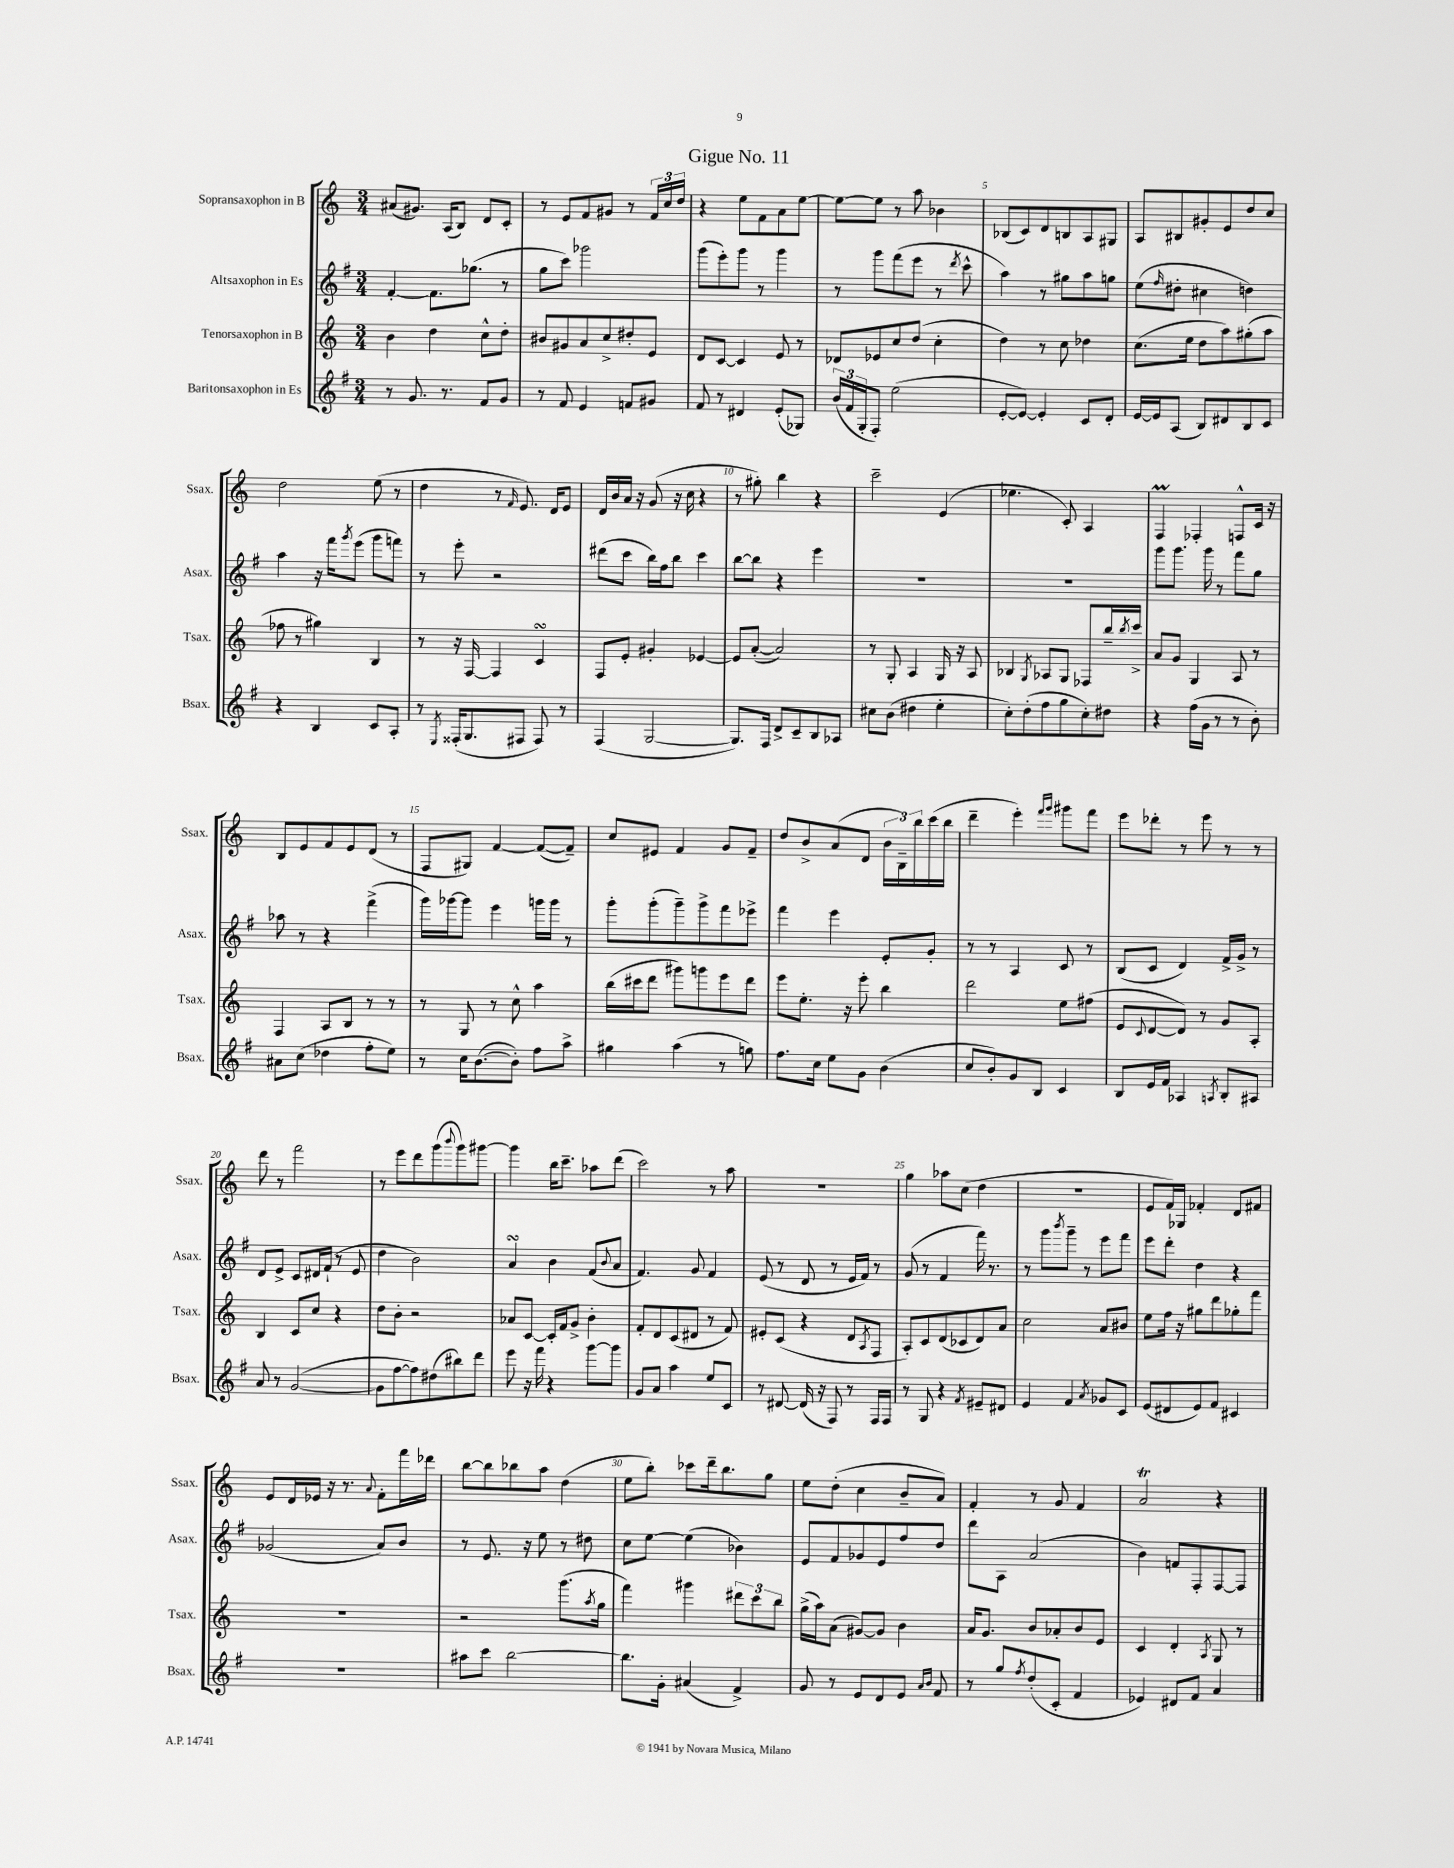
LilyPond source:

\header { title = "Gigue No. 11" }
<<
\new StaffGroup <<
\new Staff = "s0" \with { instrumentName = "Sopransaxophon in B" shortInstrumentName = "Ssax." } {
    \clef treble \key c \major \numericTimeSignature \time 3/4
    ais'8( gis'8.) a16( b8) d'8 c'8-. |
    r8 e'8 f'8 gis'8 r8 \tuplet 3/2 { f'16 c''16 d''16 } |
    r4 e''8 f'8 a'8 e''8~ |
    e''8~ e''8 r8 a''8 bes'4 |
    bes8( c'8) d'8 b8 a8 gis8 |
    a8 bis8 gis'8-. e'8 d''8 c''8 |
    d''2 e''8( r8 |
    d''4 r8 \grace { f'16 } e'8.) d'16 e'8 |
    d'16 b'16 a'16 r16 g'8( r16 c''16 r4 |
    r8 gis''8-.) b''4 r4 |
    c'''2-- e'4( |
    ees''4. c'8-.) a4 |
    f4\prall fes4-. f8-^ c'16 r16 |
    b8 e'8 f'8 e'8 d'8( r8 |
    f8 gis8) f'4~ f'8~( f'8--) |
    c''8 eis'8 f'4 g'8 f'8-- |
    d''8 b'8-> a'8( d'8 \tuplet 3/2 { b'16 b16--) b''16 } c'''16( b''16 |
    d'''4-- e'''4-.) \grace { f'''16 g'''16 } gis'''8 f'''8 |
    e'''8 des'''8-. r8 e'''8 r8 r8 |
    d'''8 r8 f'''2 |
    r8 e'''8 d'''8 g'''8( \appoggiatura { b'''8 } g'''8) gis'''8~ |
    gis'''4 b''16 c'''8.-- aes''8 d'''8( |
    c'''2) r8 a''8 |
    R2. |
    g''4 aes''8 c''8( d''4 |
    R2. |
    e'8 f'16) ges16 fes'4-. d'8 fis'8 |
    e'8 d'16 ees'16 r16 r8. \appoggiatura { a'8 } f'8-. f'''16 des'''16 |
    b''8~ b''8 bes''8 a''8 d''4( |
    e''8 b''8-.) ces'''8 d'''16-- b''8. g''8 |
    e''8 d''8-.( c''4 b'8-- a'8) |
    f'4-. r8 g'8 f'4 |
    a'2\trill r4 \bar "|." |
}
\new Staff = "s1" \with { instrumentName = "Altsaxophon in Es" shortInstrumentName = "Asax." } {
    \clef treble \key g \major \numericTimeSignature \time 3/4
    fis'4~-. fis'8. ges''8.( r8 |
    g''8 c'''8) ges'''2 |
    g'''8( e'''8-.) g'''8 r8 g'''4 |
    r8 g'''8 fis'''8( e'''8 r8 \acciaccatura { d'''8 } c'''8-^ |
    a''4) r8 gis''8 a''8 g''8 |
    e''8( \grace { fis''16 } dis''8-. cis''4 d''4) |
    a''4 r16 fis'''16 \acciaccatura { g'''8 } e'''8( g'''8 f'''8) |
    r8 e'''8-. r2 |
    dis'''8( c'''8 b''16) fis''16 b''8 c'''4 |
    b''8~ b''8 r4 e'''4 |
    R2. |
    R2. |
    g'''8 g'''8. g'''16 r8 fis'''8 g''8 |
    aes''8 r8 r4 fis'''4->( |
    g'''16) ges'''16~ ges'''8 e'''4 g'''16 g'''16 r8 |
    g'''8-. g'''8-.( g'''8--) g'''8-> fis'''8 ees'''8-> |
    fis'''4 e'''4 e'8-. g'8-. |
    r8 r8 a4 c'8 r8 |
    b8( c'8 d'4) fis'16-> g'16-> r8 |
    d'8 e'8-> c'8 dis'16 fis'16-!( r8 e'8 |
    d''4 b'2) |
    a'4\turn b'4 fis'8( \appoggiatura { b'8 } a'8 |
    fis'4.) g'8 fis'4 |
    e'8( r8 d'8 r8 e'16 fis'16) r8 |
    g'8( r8 fis'4 fis'''16) r8. |
    r8 g'''8 \acciaccatura { b'''8 } g'''8-- r8 e'''8 fis'''8 |
    e'''8 d'''8-. d''4 r4 |
    ges'2( a'8) b'8 |
    r8 e'8. r16 e''8 r8 dis''8 |
    c''8 e''8~ e''4( bes'4) |
    e'8 fis'8 ges'8 e'8 fis''8 d''8 |
    d'''8 a8 a'2( |
    b'4) f'8 fis8-. fis8~ fis8 \bar "|." |
}
\new Staff = "s2" \with { instrumentName = "Tenorsaxophon in B" shortInstrumentName = "Tsax." } {
    \clef treble \key c \major \numericTimeSignature \time 3/4
    b'4 d''4 c''8-^ d''8-. |
    bis'8 gis'8 a'8 c''8-> dis''8-. e'8 |
    d'8 c'8~ c'4 e'8 r8 |
    des'8 ees'8 c''8 d''8( c''4-. |
    d''4) r8 c''8 des''4 |
    c''8.( e''16 d''8 a''8) gis''8-.( a''8 |
    fes''8 r8 gis''4) b4 |
    r8 r16 f16~ f4 c'4\turn |
    f8 e'8-. gis'4-. ees'4~ |
    ees'8 a'8~-.( a'2) |
    r8 g8-. a4 g16 r16 a8 |
    bes4 \acciaccatura { g8 } aes8 g8 fes8 b''16-- \acciaccatura { b''8 } c'''16-> |
    a'8 g'8 g4 a8 r8 |
    f4 a8 b8 r8 r8 |
    r8 g8 r8 c''8-^ a''4 |
    b''16( cis'''16 d'''8 gis'''8) g'''8 e'''8 d'''8 |
    e'''8 e''8.-. r16 e'''8-. b''4 |
    d'''2 e''8 fis''8( |
    e'8 \appoggiatura { c'8 } d'8~ d'8) r8 g'8 a8-. |
    b4 c'8 c''8 r4 |
    d''8 b'8-. r2 |
    aes'8 c'8~ c'16-. f'16 g'8-> b'4-. |
    f'8-. d'8 c'8( dis'8 r8 f'8) |
    eis'8-. c'8( r4 d'8 \acciaccatura { a8 } f8 |
    a8-.) c'8 d'8( ces'8 d'8) a'8 |
    c''2 a'8 bis'8 |
    e''8 f''16 r16 gis''8 d'''8 ges''8-. f'''8 |
    R2. |
    r2 g'''8.( \acciaccatura { a''8 } g''16 |
    f'''4) gis'''4 \tuplet 3/2 { dis'''8 c'''8 b''8 } |
    g''16->( a''16) a'8( gis'8~) gis'8 b'4 |
    a'16 g'8. b'8 aes'8-. b'8 e'8 |
    c'4 d'4-. \acciaccatura { a8 } g8 r8 \bar "|." |
}
\new Staff = "s3" \with { instrumentName = "Baritonsaxophon in Es" shortInstrumentName = "Bsax." } {
    \clef treble \key g \major \numericTimeSignature \time 3/4
    r8 g'8. r8. fis'8 g'8 |
    r8 fis'8 e'4 f'8 gis'8 |
    fis'8 r8 dis'4 e'8-.( ges8) |
    \tuplet 3/2 { b'16( fis'16 g16-. } fis8-.) e''2( |
    e'8~-. e'8~) e'4-. c'8 d'8-. |
    e'16~ e'16 a8( b8) dis'8 b8 c'8 |
    r4 b4 c'8 a8-. |
    r8 \acciaccatura { e8 } fisis16-.( g8. fis8 fis8) r8 |
    fis4( g2~ |
    g8.) fis16 d'8-> c'8-- b8 aes8 |
    cis''8 b'8( dis''4 e''4-. |
    c''8-.) d''8-.( fis''8 g''8 c''8-.) dis''8 |
    r4 fis''16( g'16 r8 r8 b'8-.) |
    ais'8 c''8( des''4 fis''8-. e''8) |
    r8 c''16 b'8.~( b'8-.) fis''8 a''8-> |
    gis''4 a''4( r8 g''8) |
    fis''8. c''16 e''8 g'8 b'4( |
    c''8 b'8-.) g'8 b8 c'4 |
    b8 e'16 fis'16 aes4 \acciaccatura { a8 } b8-. ais8 |
    a'8 r8 g'2~( |
    g'8 fis''8~ fis''8) dis''8( bis''8) d'''8 |
    e'''8 r16 fis'''16 r4 g'''8~ g'''8 |
    g'8 a'8 a''4 e''8 c'8 |
    r8 dis'8~ dis'16( r16 fis8) r8 fis16 fis16 |
    r8 g8 r4 \acciaccatura { fis'8 } eis'8-- dis'8 |
    e'4 fis'4 \acciaccatura { a'8 } ges'8 c'8 |
    e'8( dis'8 e'8) fis'8 cis'4 |
    R2. |
    ais''8 c'''8 b''2~ |
    b''8. g'16-. ais'4( fis'4->) |
    g'8 r8 e'8 d'8 e'8 \grace { a'16 b'16 } fis'8 |
    r8 g''8 \acciaccatura { fis''8 } d''8-.( c'8-. fis'4 |
    ees'4) dis'8 fis'8 a'4 \bar "|." |
}
>>
>>
\layout { \context { \Score \override BarNumber.break-visibility = ##(#f #t #t) barNumberVisibility = #(every-nth-bar-number-visible 5) } }
